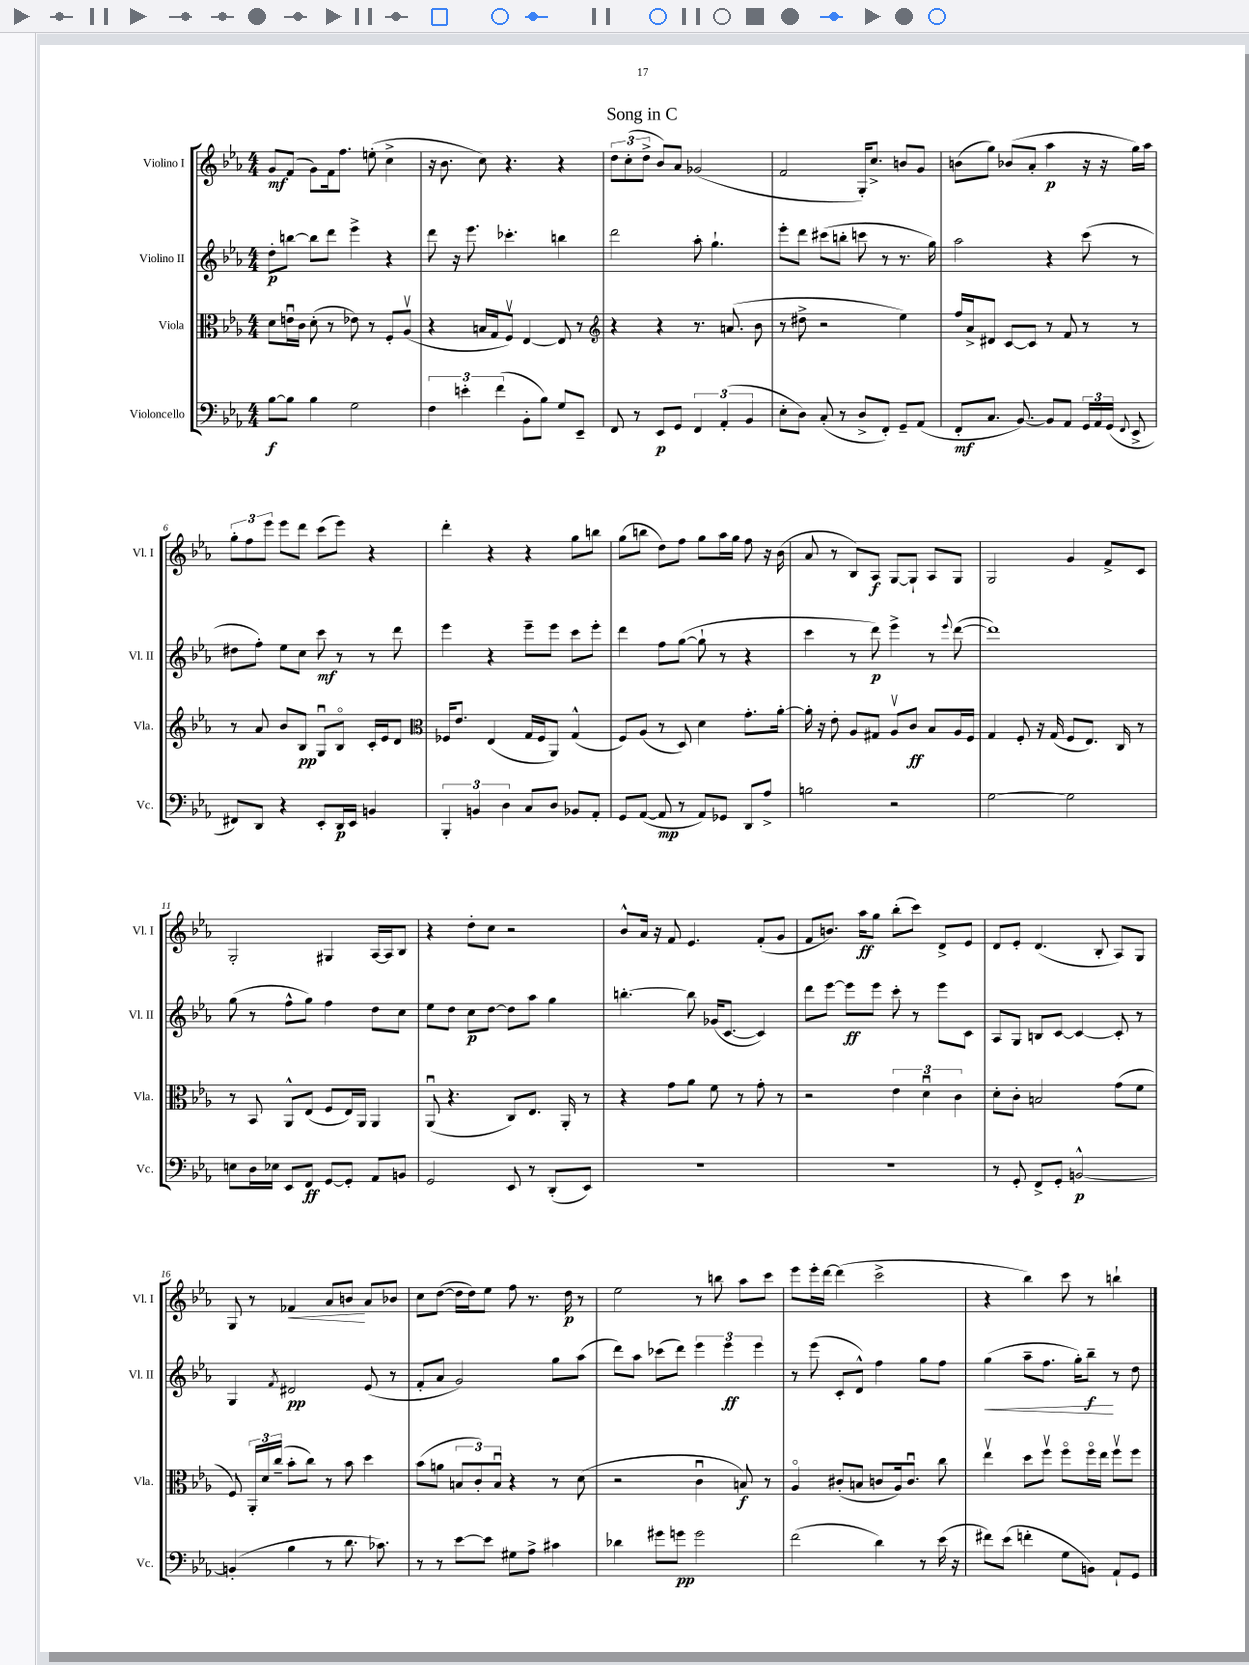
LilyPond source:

\header { title = "Song in C" }
<<
\new StaffGroup <<
\new Staff = "s0" \with { instrumentName = "Violino I" shortInstrumentName = "Vl. I" } {
    \clef treble \key ees \major \numericTimeSignature \time 4/4
    \autoBeamOff g'8[\mf f'8]( g'8[) f'16 f''8.] e''8-.( c''4-> |
    r16 bes'8. c''8) r4. r4 |
    \tuplet 3/2 { d''8[ c''8-.( d''8]-> } bes'8[) aes'8] ges'2( |
    f'2 g16[-.) c''8.]-> b'8[ g'8] |
    b'8[( g''8]) bes'8[( aes'8]-. aes''4\p r16 r16 g''16[) aes''16] |
    \tuplet 3/2 { g''8[-. f''8 ees'''8] } ees'''8[ d'''8] c'''8[( ees'''8]) r4 |
    d'''4-. r4 r4 g''8[ b''8] |
    g''8[( b''8] d''8[) f''8] g''8[ aes''16 g''16] f''8 r16 bes'16( |
    aes'8 r8 bes8[) aes8]\f g8[~ g8]-! aes8[ g8] |
    g2 g'4 f'8[-> c'8] |
    g2-. gis4 aes16[~ aes16 bes8] |
    r4 d''8[-. c''8] r2 |
    bes'8[-^ aes'16] r16 f'8 ees'4. f'8[-.( g'8] |
    f'8[ b'8.]) aes''16[\ff g''8] bes''8[-.( c'''8]) d'8[-> ees'8] |
    d'8[ ees'8]-. d'4.( bes8-. aes8[) g8] |
    g8 r8 fes'4\< aes'8[ b'8]\! aes'8[ bes'8] |
    c''8[ d''8]~( d''16[ d''16) ees''8] f''8 r8. d''16\p r8 |
    ees''2 r8 b''8 aes''8[ c'''8] |
    ees'''8[ ees'''16-. d'''16]~ d'''4( c'''2-> |
    r4 bes''4) c'''8 r8 b''4-! \bar "|." |
}
\new Staff = "s1" \with { instrumentName = "Violino II" shortInstrumentName = "Vl. II" } {
    \clef treble \key ees \major \numericTimeSignature \time 4/4
    \autoBeamOff d''8[-.\p b''8]~ b''8[ d'''8] ees'''4-> r4 |
    d'''8 r16 ees'''8. ces'''4.-. b''4 |
    d'''2 aes''8-. g''4.-! |
    ees'''8[-. d'''8] cis'''8[( b''8]-. c'''8 r8 r8. g''16) |
    aes''2 r4 c'''8( r8 |
    dis''8[ f''8]-.) ees''8[ c''8] c'''8\mf r8 r8 d'''8 |
    ees'''4 r4 ees'''8[-- ees'''8] c'''8[ ees'''8]-. |
    d'''4 f''8[ g''8]~( g''8-! r8 r4 |
    c'''4 r8 d'''8\p) ees'''4-> r8 \appoggiatura { ees'''8 } d'''8~( |
    d'''1) |
    g''8( r8 f''8[-^ g''8]) f''4 d''8[ c''8] |
    ees''8[ d''8] c''8[\p d''8]~ d''8[ aes''8] g''4 |
    b''4.~-. b''8 ges'16[( c'8.]~ c'4) |
    d'''8[ ees'''8]~ ees'''8[\ff ees'''8] c'''8-. r8 ees'''8[ c'8] |
    aes8[ g8] b8[ c'8]~ c'4~ c'8-. r8 |
    g4 \acciaccatura { f'8 } dis'2\pp ees'8( r8 |
    f'8[-. aes'8] g'2) g''8[ aes''8]( |
    d'''8[) aes''8] ces'''8[( d'''8]) \tuplet 3/2 { ees'''4 ees'''4\ff ees'''4 } |
    r8 ees'''8( c'8[-. d'8]-^) f''4 g''8[ f''8] |
    g''4\<( aes''8[-- f''8.] g''16[-.) bes''8]--\f\! r8 d''8 \bar "|." |
}
\new Staff = "s2" \with { instrumentName = "Viola" shortInstrumentName = "Vla." } {
    \clef alto \key ees \major \numericTimeSignature \time 4/4
    \autoBeamOff d'8[ e'16\downbow c'16] d'8-.( r8 ees'8) r8 f8[-. aes8]\upbow( |
    r4 b16[ g16 f8]\upbow) ees4~ ees8 r8 |
    \clef treble r4 r4 r8. a'8.( bes'8 |
    r8 dis''8-> r2 ees''4) |
    f''16[ aes'16-> dis'8] c'8[~ c'8] r8 f'8 r8 r8 |
    r8 aes'8 bes'8[ bes8]\pp g8[\downbow bes8]\flageolet c'16[-. ees'16 d'8] |
    \clef alto fes16[ ees'8.] ees4( g16[ fes16 aes,8]) g4-^( |
    f8[) aes8]( r8 d8) d'4 g'8.[-. aes'16]~-. |
    aes'16-. r16 ees'8-. aes8[ gis8] aes8[\upbow c'8]\ff bes8[ aes16 f16] |
    g4 f8-. r16 g16( f8[ ees8.]) c16 r8 |
    r8 bes,8 aes,8[-^ ees8]( f8[ ees16) aes,16] aes,4 |
    aes,8\downbow( r4. c8[) ees8.] aes,16-. r8 |
    r4 g'8[ aes'8] f'8 r8 g'8-. r8 |
    r2 \tuplet 3/2 { ees'4 d'4\downbow c'4 } |
    d'8[-. c'8]-. b2 g'8[( f'8] |
    f8) \tuplet 3/2 { aes,16[-. d'16 c''16]--( } bes'8[-. c''8]) r8 bes'8 d''4 |
    bes'8[( a'8] \tuplet 3/2 { b8[ c'8-.) b8]\downbow } r4 r8 d'8( |
    r2 c'4\downbow b8\f) r8 |
    aes4\flageolet cis'8[-.( b8] c'8[ aes16) c'8.]\downbow c''8 |
    ees''4\upbow d''8[ f''8]\upbow f''8[\flageolet f''16\flageolet ees''16] f''8[\upbow f''8] \bar "|." |
}
\new Staff = "s3" \with { instrumentName = "Violoncello" shortInstrumentName = "Vc." } {
    \clef bass \key ees \major \numericTimeSignature \time 4/4
    \autoBeamOff bes8[~\f bes8] bes4 g2 |
    \tuplet 3/2 { f4 e'4-. f'4( } bes,8[-. bes8]) g8[ ees,8]-- |
    f,8 r8 ees,8[\p g,8] \tuplet 3/2 { f,4 aes,4-.( bes,4 } |
    ees8[-. d8]) c8-.( r8 d8[-> f,8]-.) g,8[-- aes,8]( |
    f,8[-.\mf c8.] bes,8.~) bes,8[ aes,8] \tuplet 3/2 { g,16[ aes,16 g,16]( } \appoggiatura { f,8 } ees,8-> |
    fis,8[) d,8] r4 ees,8[-. d,16\p ees,16] b,4 |
    \tuplet 3/2 { bes,,4-. b,4 d4 } c8[ d8] bes,8[ aes,8]-. |
    g,8[ aes,8]~( aes,8\mp r8 aes,8[) ges,8] d,8[ aes8]-> |
    b2 r2 |
    g2~ g2 |
    e8[ d16 ees16] ees,8[ f,8]\ff g,8[~ g,8]-. aes,8[ b,8] |
    g,2 ees,8 r8 d,8[-.( ees,8]) |
    R1 |
    R1 |
    r8 g,8-. f,8[-> g,8]-. b,2~-^\p |
    b,4-.( bes4 r8 d'8. ces'8.) |
    r8 r8 ees'8[~ ees'8] gis8[ aes8]-> cis'4 |
    des'4 gis'8[ g'8]\pp g'2 |
    f'2( d'4) r8 ees'16( r16 |
    fis'8[) ees'8]( f'4-. g8[ b,8]) aes,8[-! g,8] \bar "|." |
}
>>
>>
